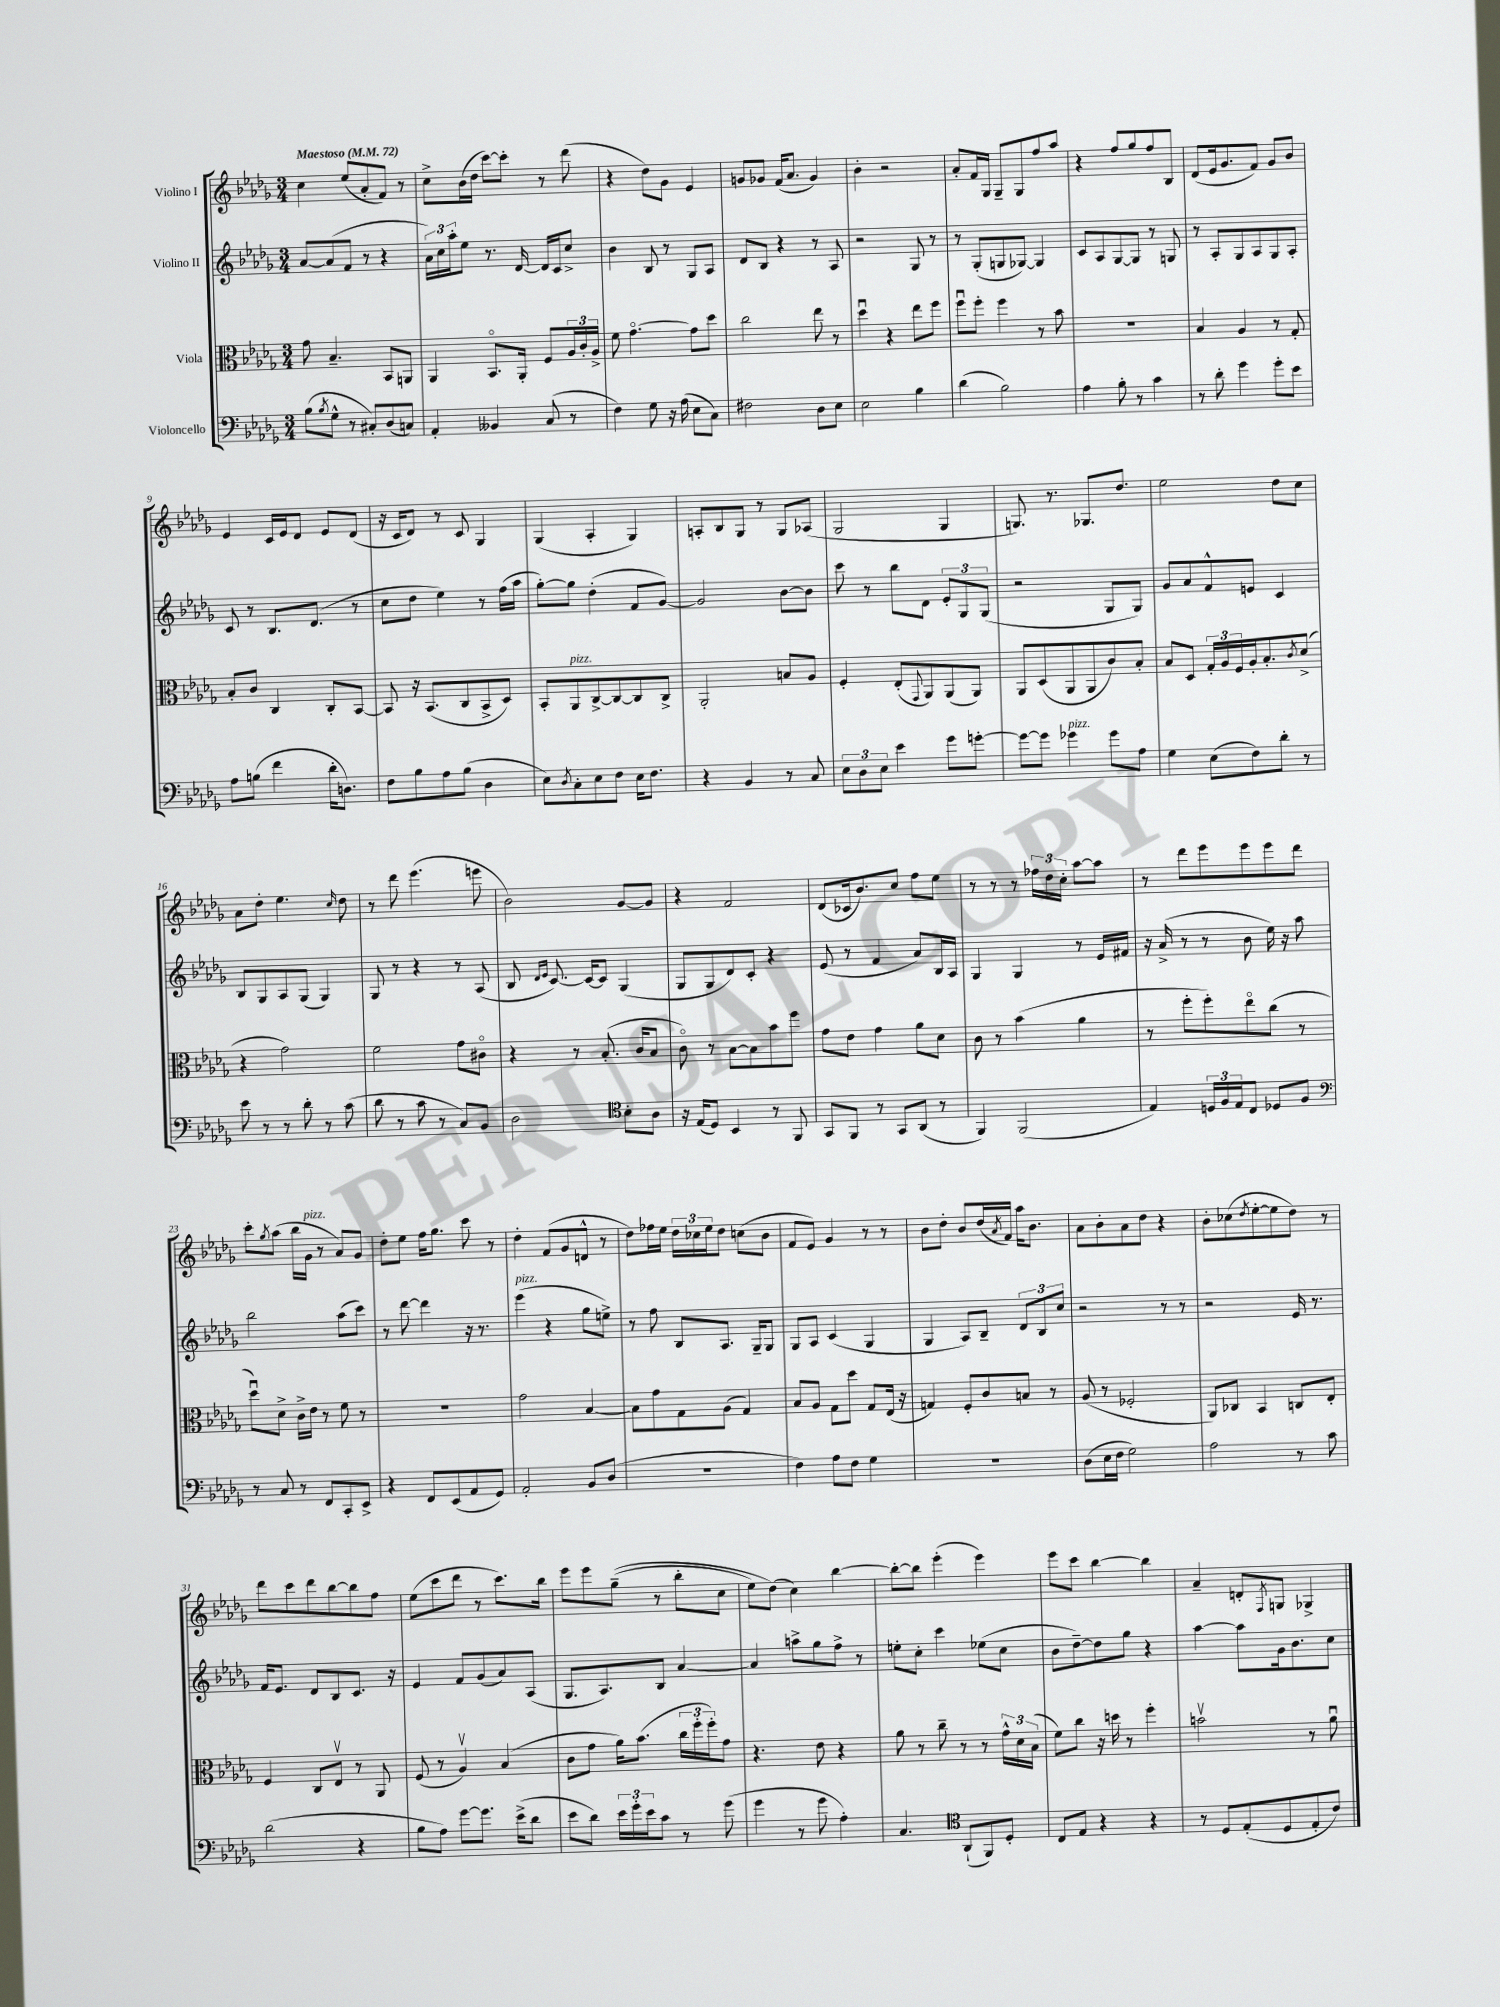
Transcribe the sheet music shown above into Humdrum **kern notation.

**kern	**kern	**kern	**kern
*staff4	*staff3	*staff2	*staff1
*clefF4	*clefC3	*clefG2	*clefG2
*k[b-e-a-d-g-]	*k[b-e-a-d-g-]	*k[b-e-a-d-g-]	*k[b-e-a-d-g-]
*M3/4	*M3/4	*M3/4	*M3/4
*MM72	*MM72	*MM72	*MM72
(8B-	8g-	[8a-	4cc
8qB-	.	.	.
8G-^^	4.B-~	(8a-]	.
8r	.	8f	(8ee-
8C#')	.	8r	8a-'
(8D-	8BB-	4r	8f)
8C)	8AA	.	8r
=	=	=	=
4AA-'	4AA-	24a-)	8cc^
.	.	24cc	.
.	.	24aa-'	.
.	.	8ee-	(16b-
.	.	.	16dd-
4BB--	8.BB-o	8.r	[8ccc)
.	.	.	8ccc']
.	16AA-'	[16d-	.
(8C	8F	16d-]	8r
.	.	16c	.
8r	24A-	8cc^	(8ddd-
.	24c'	.	.
.	24A-^	.	.
=	=	=	=
4F)	8f	4b-	4r
.	[4.g-o	.	.
8G-	.	8B-	8dd-)
16r	.	8r	8g-
(16A-	.	.	.
8E-	8g-]	8G-	4e-
8C)	8dd-	8A-	.
=	=	=	=
2F#	2cc	8d-	8g
.	.	8B-	8g-
.	.	4r	(16f
.	.	.	8.a-
8D-	8ee-	8r	4g-)
8E-	8r	8A-	.
=	=	=	=
2E-	4dd-u	2r	4b-'
.	4r	.	2r
4B-	8ee-	8G-	.
.	8ff	8r	.
=	=	=	=
(4d-	8ffu	8r	8a-'
.	8ff'	(8G-'	16f
.	.	.	16G-
2B-)	4ff	8G	8G-~
.	.	[8G-)	8G-
.	8r	4G-]	8ff
.	8b-	.	8aa-
=	=	=	=
4A-	2.r	8c	4r
.	.	8A-	.
8B-'	.	[8G-	8ff
8r	.	8G-]	8gg-
4c	.	8r	8ff
.	.	8G	8B-
=	=	=	=
8r	4B-	8r	(8d-
8d-'	.	8A-'	16e-
.	.	.	8.g-
4g-	4A-	8G-	.
.	.	8A-	8f)
8g-'	8r	8G-	8g-
8e-	8G-'	8A-'	8b-
=	=	=	=
8A-	8B-'	8c	4e-
(8B	8c	8r	.
4f	4C	8.B-	16c
.	.	.	16e-
.	.	.	8d-
.	.	(8.d-	.
16d-'	8C'	.	8e-
8.D)	.	.	.
.	[8BB-	8r	(8d-
=	=	=	=
8F	8BB-]	8cc	16r
.	.	.	16c
8B-	16r	8dd-	8d-)
.	(8.BB-	.	.
8A-	.	4ee-)	8r
(8B-	8C	.	8c
4D-	8BB-^	8r	4G-
.	8D-)	(16ff	.
.	.	16aa-	.
=	=	=	=
8E-)	8BB-'	[8gg-')	(4G-
8qD-	.	.	.
8C'	8AA-	8gg-]	.
8E-	[8C^	(4dd-'	4A-'
8F	8C_	.	.
16E-	8C]	8f	4G-)
8.F	.	.	.
.	8C^	[8g-)	.
=	=	=	=
4r	2AA-'	2g-]	8A'
.	.	.	8B-
4BB-	.	.	8G-
.	.	.	8r
8r	8B	[8b-	8G-
8C	8A-	8b-]	(8A-
=	=	=	=
12E-	4F'	8ccc	2G-
12D-	.	.	.
.	.	8r	.
12E-	.	.	.
4e-	(8E-'	8bb-	.
.	8qqGG-	.	.
.	8AA-)	8d-	.
8g-	(8AA-	12e-'	4G-
.	.	12G-	.
[8g'	8AA-)	.	.
.	.	(12G-	.
=	=	=	=
8g_	8AA-	2r	8.G)
8g]	(8D-	.	.
.	.	.	8.r
4g-	8AA-	.	.
.	8AA-	.	8.G-
8g-	8c)	8G-	.
.	.	.	8.dd-
8A-	8B-'	8G-)	.
=	=	=	=
4G-	8B-	8g-	2ee-
.	8D-	8a-	.
(8E-	24G-'	8f^^	.
.	24A-	.	.
.	24F	.	.
8F)	16A-'	8e	.
.	8.B-'	.	.
8d-'	.	4c	8dd-
.	8qc	.	.
8r	(8d-^	.	8cc
=	=	=	=
8e-	4r	8B-	8a-
8r	.	8G-	8dd-'
8r	2g-)	8A-	4.ee-
8d-'	.	(8G-	.
8r	.	4G-)	.
.	.	.	16qqcc
(8c	.	.	8dd-
=	=	=	=
8d-	2f	8G-	8r
8r	.	8r	8ddd-
8c	.	4r	(4.eee-
8r	.	.	.
8C)	8g-	8r	.
8BB-	8c#o	(8A-	8eee
=	=	=	=
2D-	4r	8B-	2b-)
.	.	16qqd-	.
.	.	16qqe-	.
.	.	[8.c)	.
.	8r	.	.
.	.	16c_	.
.	(8.B-'	8c]	.
*clefC4	*	*	*
8B-'	.	(4G-	[8g-
.	16c	.	.
8A-	8B-	.	8g-]
=	=	=	=
16r	8co)	8G-	4r
(16E-	.	.	.
8D-)	8r	8G-	.
4BB-	[8B-	8d-)	2f
.	8B-]	8c'	.
8r	8b-	4r	.
8FF	8ff	.	.
=	=	=	=
8GG-	8g-	(8e-	(8d-
8FF	8e-	8r	16c-
.	.	.	8.b-)
8r	4g-	4f	.
8GG-	.	.	8cc
(8AA-	8a-	8a-)	8ff
8r	8d-	16B-	8ee-
.	.	16A-	.
=	=	=	=
4FF)	8c	4G-	8r
.	8r	.	8r
(2FF	(4b-	4G-	8r
.	.	.	24ff-
.	.	.	24dd-
.	.	.	24cc'
.	4a-	8r	[8aa-
.	.	16e-	8aa-]
.	.	16f#	.
=	=	=	=
4E-)	8r	16r	8r
.	.	(16a-^	.
.	8ff'	8r	8ddd-
24D	8ff')	8r	8eee-
24F	.	.	.
24E-	.	.	.
8C	8ee-o	8b-	8eee-
8D-	(8cc	16ee-)	8eee-
.	.	16r	.
8F	8r	8aa-	8ddd-
=	=	=	=
*clefF4	*	*	*
8r	8dd-u)	2bb-	8ccc'
.	.	.	8qgg-
8C	8d-^	.	(8aa-
8r	16c^	.	16bb-
.	16e-	.	16g-
8FF	8r	.	8r
8CC'	8f	(8aa-	8a-)
8EE-^	8r	8ccc)	8g-
=	=	=	=
4r	2.r	8r	8dd-'
.	.	[8ddd-	8ee-
8FF	.	4ddd-]	16ff
.	.	.	8.gg-
(8EE-	.	.	.
8AA-	.	16r	8ccc
.	.	8.r	.
8GG-)	.	.	8r
=	=	=	=
2AA-'	2g-	(4eee-	4dd-'
.	.	4r	(8f
.	.	.	8g-
8BB-	[4B-	8gg-	8d^^
(8D-	.	8ee^)	8r
=	=	=	=
2.r	8B-]	8r	8dd-)
.	8g-	8ff	16ff-
.	.	.	16ee-
.	8G-	8B-	24dd-
.	.	.	24cc-
.	.	.	24ee-
.	(8A-	8.A-	8dd-
.	4G-)	.	(8cc
.	.	16G-~	.
.	.	8G-	8b-
=	=	=	=
4F)	8B-	8G-	8f
.	8A-	8A-	8e-)
8A-	8G-	(4c	4g-
8F	8dd-	.	.
4G-	8G-	4G-	8r
.	(16E-	.	8r
.	16r	.	.
=	=	=	=
2.r	4G)	4G-	8b-
.	.	.	8dd-'
.	8F'	8A-)	8b-
.	8c	8B-~	(16dd-
.	.	.	8qa-
.	.	.	16f)
.	8B	12d-	16aa-
.	.	.	8.b-
.	.	12B-	.
.	8r	.	.
.	.	12cc	.
=	=	=	=
(8D-	(8A-	2r	8a-
16E-	8r	.	8b-'
16F	.	.	.
2G-)	2F-'	.	8a-
.	.	.	8dd-
.	.	8r	4r
.	.	8r	.
=	=	=	=
2A-	8AA-)	2r	8b-'
.	8C-	.	(8cc-
.	.	.	8qdd-
.	4BB-	.	[8ee-'
.	.	.	8ee-]
8r	8C	16e-	8dd-)
.	.	8.r	.
8c	8E-'	.	8r
=	=	=	=
(2d-	4F	16f	8ddd-
.	.	8.e-	.
.	.	.	8ccc
.	8C	8d-	8ddd-
.	8E-v	8B-	[8bb-
4r	8r	8.c	8bb-]
.	8AA-	.	8ff
.	.	16r	.
=	=	=	=
8B-	(8F	4e-	(8ee-
8A-)	8r	.	8ccc
[8g-	4A-v)	8f	8ddd-
8.g-]	.	(8g-	8r
.	(4B-	8a-)	8.ccc)
(16e-^	.	.	.
8d-	.	(8A-	.
.	.	.	16bb-
=	=	=	=
8e-	8c	8.G-	8eee-
8d-)	8g-	.	8eee-
.	.	8.A-)	.
24e-	16a-)	.	&((8gg-~
24g-'	.	.	.
.	(8.b-	.	.
24e-	.	.	.
8c	.	8B-	8r
8r	24cc	[4a-	8bb-'
.	24ff'	.	.
.	24ff')	.	.
(8g-	8g-	.	8cc
=	=	=	=
4g-	4.r	4a-]	8ee-)
.	.	.	(8dd-&)
8r	.	8aa^	4cc)
8g-	8e-	8gg-	.
4A-')	4r	8ff^	[4bb-
.	.	8r	.
=	=	=	=
4.C	8a-	8ee'	8bb-'_
.	8r	8cc'	8bb-]
.	8cc~	4ccc	(4eee-'
*clefC4	*	*	*
(8AA-`	8r	.	.
8FF)	8r	(8ee-	4eee-)
8D-'	24g-^^	8cc	.
.	24d-	.	.
.	(24B-	.	.
=	=	=	=
8C	8f)	8b-	8eee-
8E-	8cc	[8dd-~)	8ccc
4r	16r	8dd-]	[4bb-
.	16dd	.	.
.	8r	8gg-	.
4r	4ff'	4r	4bb-]
=	=	=	=
8r	2bv	[4aa-	4a-~
8D-	.	.	.
(8E-'	.	8aa-]	8d'
.	.	.	8qF
8D-	.	16g-	8G
.	.	8.b-	.
8E-'	8r	.	4G-^
8c)	8a-u	8cc	.
==	==	==	==
*-	*-	*-	*-
